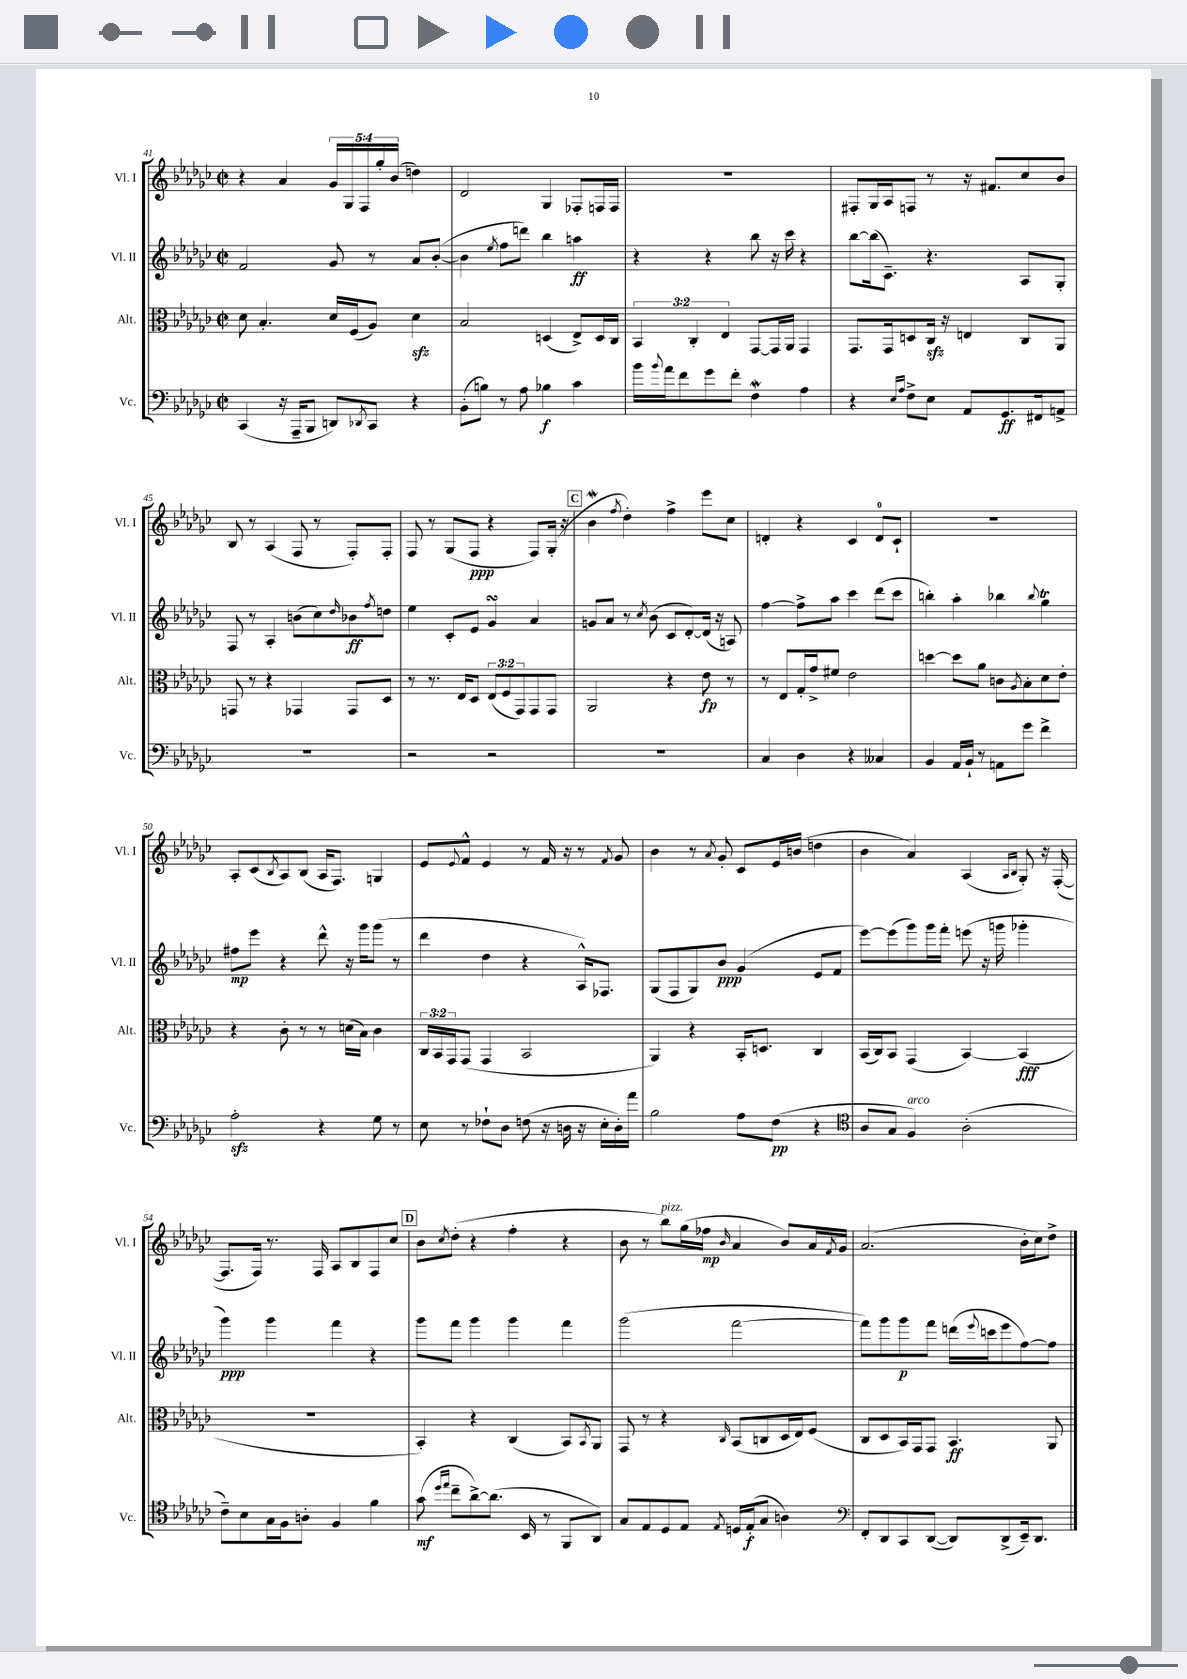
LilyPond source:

<<
\new StaffGroup <<
\new Staff = "s0" \with { instrumentName = "Vl. I" shortInstrumentName = "Vl. I" } {
    \clef treble \key ges \major \defaultTimeSignature \time 2/2 \override Staff.TupletNumber.text = #tuplet-number::calc-fraction-text
    r4 aes'4 \tuplet 5/4 { ges'16 ges16 f16 ges''16-. bes'16( } d''4) |
    des'2 ges4 fes8-. f16 f16 |
    R1 |
    fis8-. ges16 aes16 f8 r8 r16 fis'8. ces''8 bes'8 |
    bes8 r8 aes4( f8 r8 f8-.) f8-. |
    f8 r8 ges8( f8\ppp r4 f8) ges16-.( r16 |
    \mark \markup { \box "C" } bes'4\mordent \acciaccatura { f''8 } des''4-.) f''4-> ees'''8 ces''8 |
    d'4-. r4 ces'4 d'8-0 ces'8-! |
    R1 |
    aes8-. ces'8( \acciaccatura { bes8 } aes8) bes8( aes16 f8.) g4 |
    ees'8 \appoggiatura { ees'8 } f'8-^ ees'4 r8 f'16 r16 r8 \acciaccatura { f'8 } ges'8 |
    bes'4 r8 \acciaccatura { aes'8 } ges'8-. ces'8 ees'16 b'16( d''4 |
    bes'4 aes'4) aes4( \grace { aes16 bes16 } ges8-.) r16 f16~-.( |
    f8. f16) r8. f16 aes8 bes8 f8 ces''8 |
    \mark \markup { \box "D" } bes'8 \acciaccatura { ces''8 } des''8-.( r4 f''4-. r4 |
    bes'8 r8 bes''8^\markup { \italic "pizz." }) ges''16( fes''16\mp \grace { bes'16 } aes'4 bes'8) aes'16 \acciaccatura { f'8 } ges'16 |
    aes'2.( bes'16-. ces''16) des''8-> \bar "|." |
}
\new Staff = "s1" \with { instrumentName = "Vl. II" shortInstrumentName = "Vl. II" } {
    \clef treble \key ges \major \defaultTimeSignature \time 2/2
    f'2 ges'8 r8 aes'8 bes'8~-.( |
    bes'4 \acciaccatura { ees''8 } f''8 d'''8) bes''4 a''4\ff |
    r4 r4 bes''8 r16 ces'''16 r4 |
    bes''8~ bes''16( ces'8.--) r4. aes8 ges8-. |
    f8 r8 aes4-. b'8( ces''8) \grace { des''16 } bes'8\ff \acciaccatura { f''8 } d''8 |
    ees''4 ces'8-. ees'8 ges'4\turn aes'4 |
    \mark \markup { \box "C" } g'8 aes'8 r8 \acciaccatura { ces''8 } bes'8( ces'8 des'8~-.) des'16( r16 a8) |
    f''4~ f''8-> aes''8 ces'''4 des'''8( ces'''8 |
    b''4-.) aes''4-. bes''4 \appoggiatura { bes''8 } ges''4\trill |
    fis''8\mp ees'''8 r4 des'''8-^ r16 ges'''16 ges'''8( r8 |
    des'''4 des''4 r4 aes16-^) fes8. |
    ges8( f8 ges8) bes'8\ppp ges'4( ees'8 f'8 |
    ees'''8~) ees'''8( ges'''8) ges'''16 f'''16-. e'''8( r16 g'''16 ges'''4-. |
    ges'''4\ppp) ges'''4 f'''4 r4 |
    \mark \markup { \box "D" } ges'''8 f'''8 ges'''4 ges'''4 f'''4 |
    ges'''2( f'''2~ |
    f'''8) ges'''8 ges'''8\p f'''8 d'''16( \appoggiatura { ees'''8 } c'''16 ees'''8 f''8~) f''8 \bar "|." |
}
\new Staff = "s2" \with { instrumentName = "Alt." shortInstrumentName = "Alt." } {
    \clef alto \key ges \major \defaultTimeSignature \time 2/2 \override Staff.TupletNumber.text = #tuplet-number::calc-fraction-text
    des'8 bes4.-. des'16 f16( aes8) des'4\sfz |
    bes2 d4( ees8->) d16 ces16 |
    \tuplet 3/2 { bes,4 ces4-. ees4 } ges,8~ ges,16 aes,16 ges,4 |
    ges,8. ges,16 d8 ces16\sfz r16 e4 ces8 aes,8 |
    g,8 r8 r4 ges,4 ges,8 des8 |
    r8 r8. ees16 des8 \tuplet 3/2 { ees8( f8 ges,8) } ges,8 ges,8 |
    \mark \markup { \box "C" } aes,2 r4 ees'8\fp r8 |
    r8 ees8 ges16-. ges'16-> fis'8 ees'2 |
    d''4~ d''8 aes'8 c'8 \acciaccatura { aes8 } bes8-. des'8 ees'8-. |
    r4 ces'8-. r8 r8 d'16( bes16) ces'4 |
    \tuplet 3/2 { ces16 bes,16 ges,16 } ges,8( ges,4 bes,2 |
    aes,4) r4 bes,16-. d8. ces4 |
    bes,16( ces16) bes,8 ges,4( bes,4~) bes,4\fff( |
    R1 |
    \mark \markup { \box "D" } bes,4-.) r4 ces4( bes,8) \acciaccatura { bes,8 } aes,8 |
    ges,8 r8 r4 \grace { ces16 } bes,8( c8 des16 ees16) f8( |
    ces8 des8 bes,16) ges,16 ges,8 bes,4.\ff aes,8 \bar "|." |
}
\new Staff = "s3" \with { instrumentName = "Vc." shortInstrumentName = "Vc." } {
    \clef bass \key ges \major \defaultTimeSignature \time 2/2
    ces,4( r16 aes,,16-- bes,,8 d,8) \acciaccatura { des,8 } ces,8 r4 |
    bes,8-.( b8) r8 aes8 bes4\f ces'4 |
    bes'16 \appoggiatura { bes'8 } aes'16 f'8 ges'8 f'8-. f4\mordent aes4 |
    r4 \grace { ees16 aes16 } f8-> ees8 aes,8 ges,8.\ff fis,16 a,8-> |
    R1 |
    r2 r2 |
    \mark \markup { \box "C" } R1 |
    ces4 des4 r4 ceses4 |
    bes,4 aes,16 bes,16-! r8 a,8 ges'8 f'4-> |
    aes2-.\sfz r4 ges8 r8 |
    ees8 r8 fes8-! des8 f8( r16 d16 r16 ees16-. d16-.) aes'16 |
    bes2 aes8 f8\pp( r4 |
    \clef tenor aes8 ges8 f4^\markup { \italic "arco" }) aes2-.( |
    ces'8--) bes8 ges16 f16 a8-. f4 f'4 |
    \mark \markup { \box "D" } ges'8\mf( \grace { des''16 ees''16 } ces''8-- aes'8~->) aes'8.( bes,16 r8 f,8 aes,8) |
    ges8 ees8 des8 ees8 \acciaccatura { ees8 } d16 ees16-.\f( ges8 a4) |
    \clef bass f,8-. des,8 ces,8 des,8~( des,8) des,8->( ees,16--) des,8. \bar "|." |
}
>>
>>
\layout { \context { \Score currentBarNumber = #41 } }
